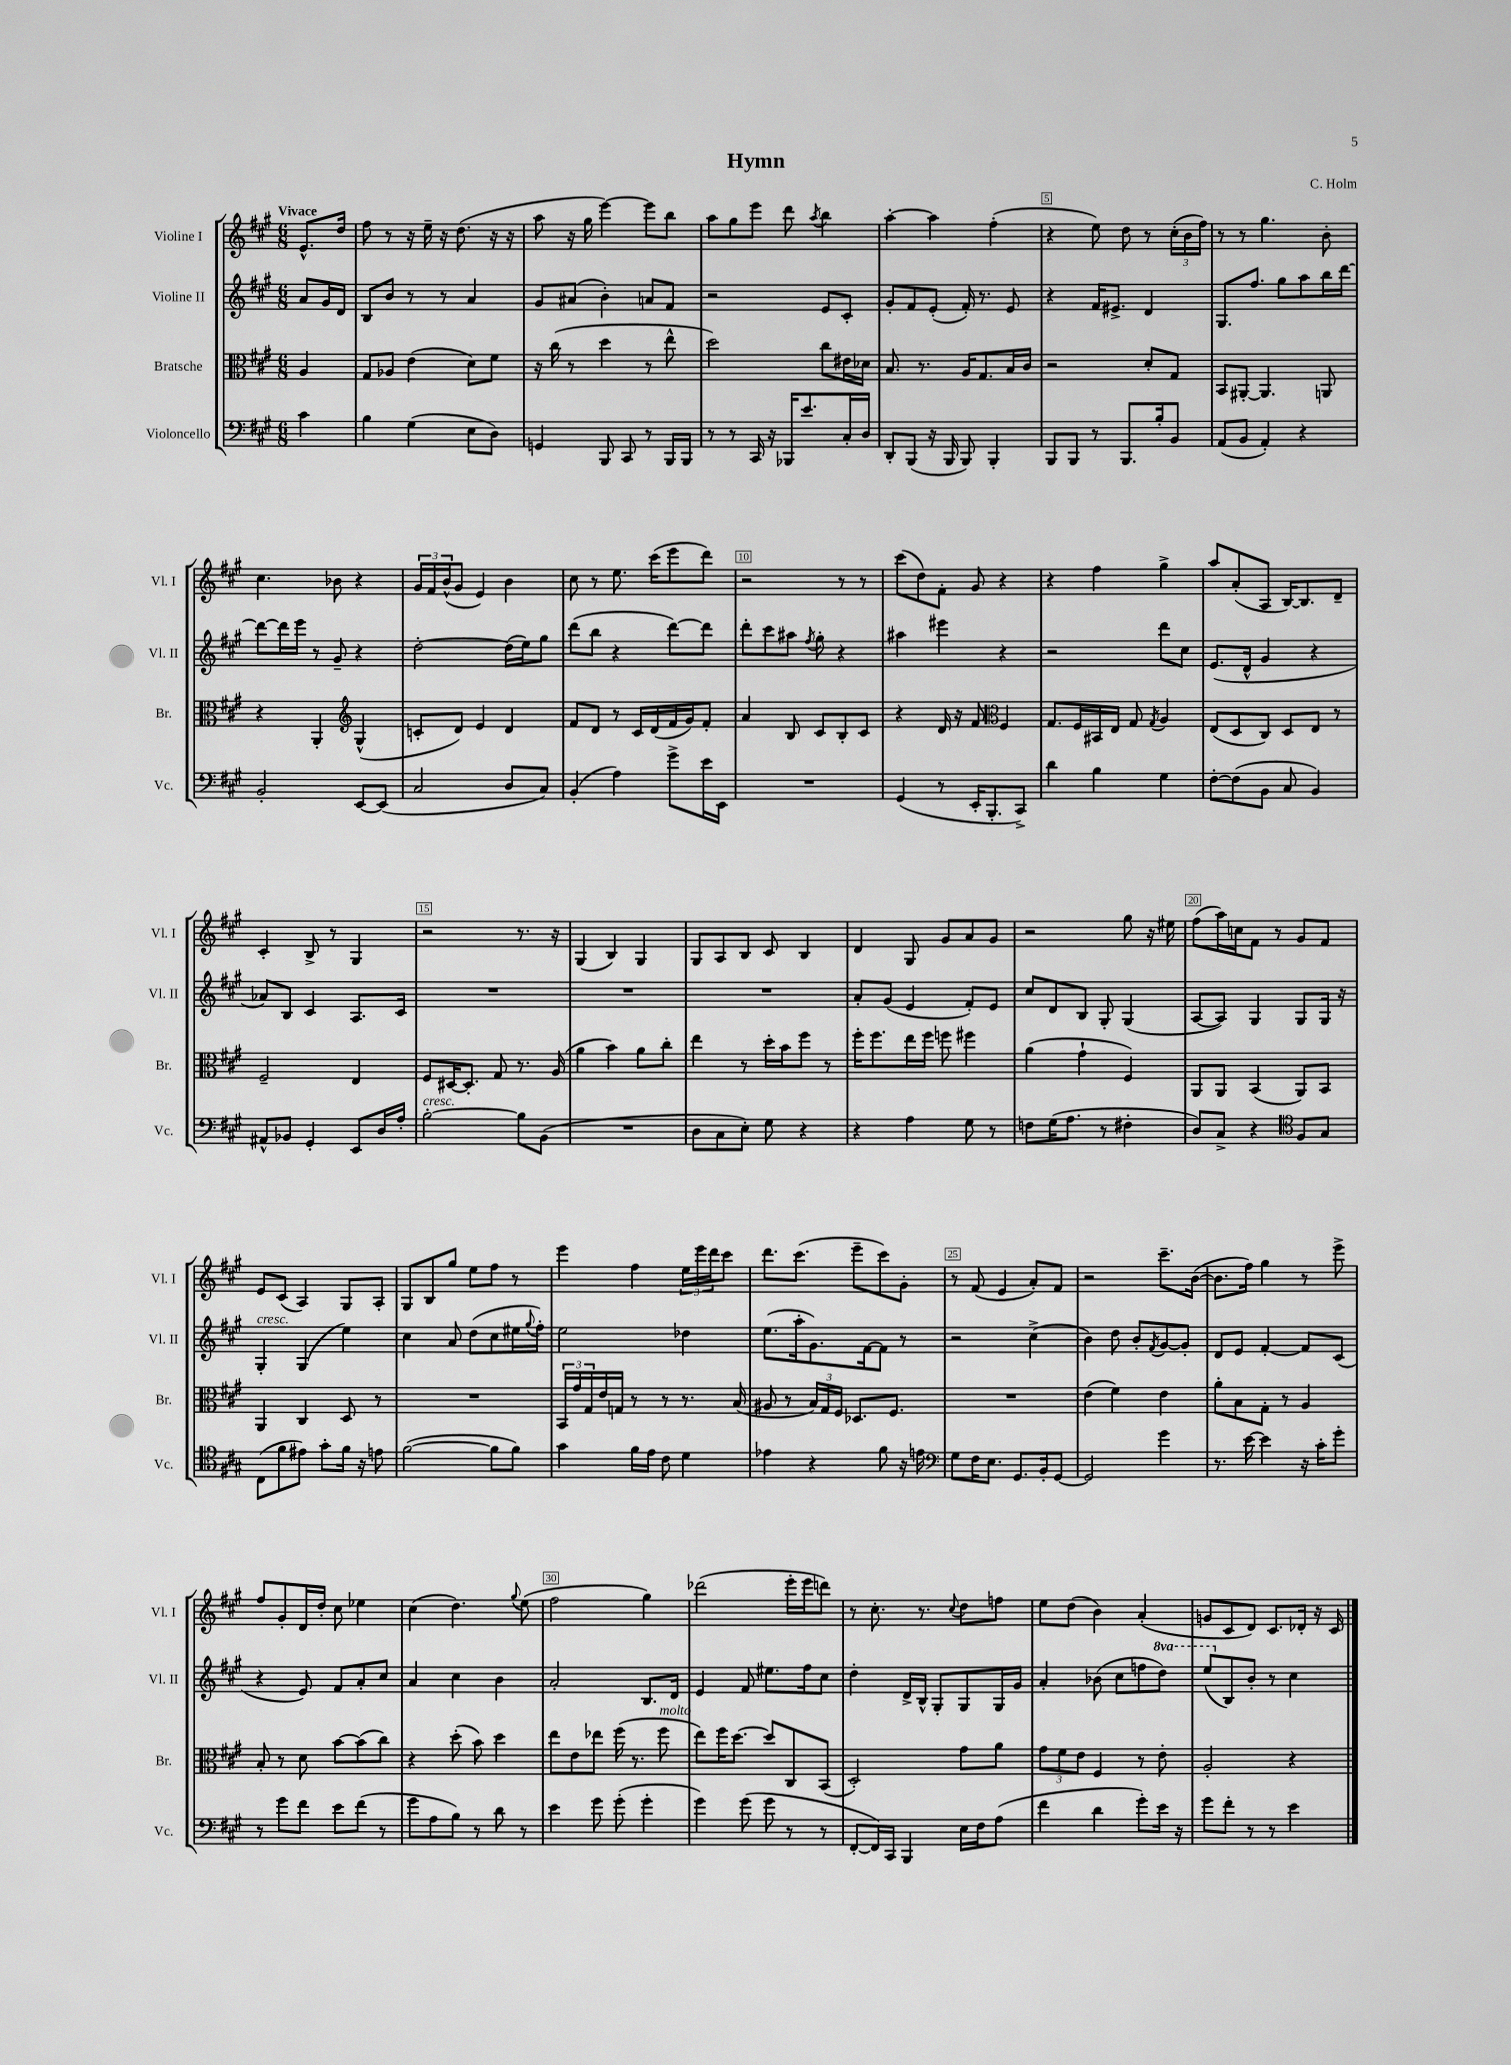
\header { title = "Hymn" composer = "C. Holm" }
<<
\new StaffGroup <<
\new Staff = "s0" \with { instrumentName = "Violine I" shortInstrumentName = "Vl. I" } {
    \clef treble \key a \major \numericTimeSignature \time 6/8 \partial 4 \tempo "Vivace"
    e'8.-^ d''16 |
    fis''8 r8 r16 e''16-- r16 d''8.( r16 r16 |
    a''8 r16 gis''16 e'''4~) e'''8 b''8 |
    a''8 gis''8 e'''8 d'''8 \acciaccatura { a''8 } b''4 |
    a''4~-. a''4 fis''4-.( |
    r4 e''8) d''8 r8 \tuplet 3/2 { cis''16-.( b'16 fis''16) } |
    r8 r8 gis''4. b'8-. |
    cis''4. bes'8 r4 |
    \tuplet 3/2 { gis'16 fis'16 b'16-^( } gis'8 e'4) b'4 |
    cis''8 r8 e''8. cis'''16( e'''8 d'''8) |
    r2 r8 r8 |
    cis'''8( d''8) fis'8-. gis'8 r4 |
    r4 fis''4 gis''4-> |
    a''8 a'8-.( a8 b16~) b8. d'8-- |
    cis'4-. b8-> r8 gis4 |
    r2 r8. r16 |
    gis4( b4) gis4 |
    gis8 a8 b8 cis'8 b4 |
    d'4 gis8 gis'8 a'8 gis'8 |
    r2 gis''8 r16 eis''16 |
    fis''8( a''16) c''16 fis'8 r8 gis'8 fis'8 |
    e'8 cis'8( a4) gis8 a8-. |
    gis8 b8 gis''8 e''8 fis''8 r8 |
    e'''4 fis''4 \tuplet 3/2 { e''16 e'''16 d'''16 } cis'''8 |
    d'''8. cis'''8.( e'''8-- cis'''8) gis'8-. |
    r8 fis'8( e'4 a'8-.) fis'8 |
    r2 cis'''8.-- b'16~( |
    b'8. fis''16) gis''4 r8 e'''8-> |
    fis''8 gis'8-. d'16 d''16-. cis''8 ees''4 |
    cis''4( d''4.) \appoggiatura { gis''8 } e''8( |
    fis''2 gis''4) |
    des'''2( e'''16-. e'''16 d'''8) |
    r8 cis''8.-. r8. \appoggiatura { cis''8 } d''8 f''8 |
    e''8 d''8( b'4) a'4-.( |
    g'8 cis'8 d'8) cis'8. des'16-. r16 cis'16 \bar "|." |
}
\new Staff = "s1" \with { instrumentName = "Violine II" shortInstrumentName = "Vl. II" } {
    \clef treble \key a \major \numericTimeSignature \time 6/8 \set Staff.ottavationMarkups = #ottavation-simple-ordinals \partial 4
    a'8 gis'16 d'16 |
    b8 b'8 r8 r8 a'4 |
    gis'8 ais'8( b'4-.) a'8 fis'8 |
    r2 e'8 cis'8-. |
    gis'8-. fis'8 e'8-.( fis'16-.) r8. e'8 |
    r4 fis'16 eis'8.-> d'4 |
    gis8. fis''8. gis''8 a''8 b''16 d'''16~ |
    d'''8~ d'''16 e'''16 r8 gis'8-- r4 |
    d''2~-. d''16( e''16) gis''8 |
    d'''8( b''8 r4 d'''8~) d'''8 |
    d'''8-. cis'''8 ais''8 \acciaccatura { fis''8 } gis''8-. r4 |
    ais''4 eis'''4 r4 |
    r2 d'''8 cis''8 |
    e'8.( d'16-^ gis'4 r4 |
    aes'8) b8 cis'4 a8. cis'16 |
    R2. |
    R2. |
    R2. |
    a'8-. gis'8( e'4 fis'8-.) e'8 |
    cis''8 d'8 b8 gis8-. gis4( |
    a8~ a8) gis4 gis8 gis16 r16 |
    gis4-.^\markup { \italic "cresc." } gis4( e''4) |
    cis''4 a'8 d''8( cis''8 eis''16 \appoggiatura { gis''8 } fis''16-.) |
    e''2 des''4 |
    e''8.( a''16-. gis'8.) fis'16~ fis'8 r8 |
    r2 cis''4->( |
    b'4) d''8 b'8-. \acciaccatura { fis'8 } gis'8~ gis'8-. |
    d'8 e'8 fis'4~-. fis'8 cis'8( |
    r4 e'8) fis'8 a'8-. cis''8 |
    a'4 cis''4 b'4 |
    a'2-. b8. d'16 |
    e'4 fis'8 eis''8. fis''16 cis''8 |
    d''4-. d'16-> b16-^ gis8-. gis8 gis16 gis'16 |
    a'4-. bes'8( cis''8 f''8 \ottava #1 d'''8) |
    e'''8( \ottava #0 b8) b'8-. r8 cis''4 \bar "|." |
}
\new Staff = "s2" \with { instrumentName = "Bratsche" shortInstrumentName = "Br." } {
    \clef alto \key a \major \numericTimeSignature \time 6/8 \partial 4
    a4 |
    gis8 aes8 e'4( d'8) fis'8 |
    r16 cis''16( r8 d''4 r8 e''8-^ |
    d''2) cis''8 eis'16 des'16 |
    b8. r8. a16 gis8. b16 cis'16 |
    r2 d'8-. gis8 |
    b,8 ais,8~-. ais,4. a,8 |
    r4 a,4-. \clef treble gis4-^( |
    c'8-. d'8) e'4 d'4 |
    fis'8 d'8 r8 cis'16 d'16( fis'16 gis'16) fis'8-. |
    a'4 b8 cis'8 b8-. cis'8 |
    r4 d'16 r16 fis'8 \clef alto fis4 |
    gis8. fis16 bis,16 e16 gis8 \acciaccatura { gis8 } a4 |
    e8( d8 cis8) d8 e8 r8 |
    fis2-- e4 |
    fis8 dis16~ dis8.-. gis8 r8. a16( |
    a'4 b'4) a'8 cis''8-. |
    e''4 r8 d''16-. b'16 fis''8 r8 |
    fis''16-. fis''8. e''16 fis''16 f''8 fis''4 |
    a'4( gis'4-! fis4) |
    a,8 a,8 b,4( a,8) b,8 |
    a,4 cis4 d8 r8 |
    R2. |
    \tuplet 3/2 { b,16 gis'16 gis16 } e'16 g16 r8 r8 r8. b16( |
    ais8 r8 \tuplet 3/2 { b16) gis16 fis16 } des8. fis8. |
    R2. |
    e'4( fis'4) e'4 |
    a'8-. b8 gis8-. r8 a4 |
    b8-. r8 d'8 b'8~ b'8( cis''8) |
    r4 d''8-.( b'8) d''4 |
    e''8 e'8 ees''8 fis''16( r8. fis''8^\markup { \italic "molto" } |
    e''8) fis''16 d''8.~ d''8 cis8 b,8( |
    d2-.) gis'8 a'8 |
    \tuplet 3/2 { gis'8 fis'8 e'8 } fis4 r8 e'8-. |
    a2-. r4 \bar "|." |
}
\new Staff = "s3" \with { instrumentName = "Violoncello" shortInstrumentName = "Vc." } {
    \clef bass \key a \major \numericTimeSignature \time 6/8 \partial 4
    cis'4 |
    b4 gis4( e8 d8) |
    g,4 b,,8 cis,8 r8 b,,16 b,,16 |
    r8 r8 cis,16 r16 bes,,16 e'8. cis16-. d16 |
    d,8-. b,,8( r16 b,,16 b,,8) b,,4-. |
    b,,8 b,,8 r8 b,,8. b16-. b,8 |
    a,8( b,8 a,4-.) r4 |
    b,2-. e,8~ e,8( |
    cis2 d8 cis8) |
    b,4-.( a4) gis'8-> e'16 e,16 |
    R2. |
    gis,4( r8 e,16-. b,,8.-. cis,8->) |
    d'4 b4 gis4 |
    fis8~-. fis8( b,8 cis8 b,4) |
    ais,8-^ bes,8 gis,4-. e,8 d16 a16-. |
    b2~-.^\markup { \italic "cresc." } b8 b,8( |
    R2. |
    d8 cis8 e8-.) gis8 r4 |
    r4 a4 gis8 r8 |
    f8 gis16( a8. r8 fis4-. |
    d8) cis8-> r4 \clef tenor fis8 gis8 |
    cis8( fis'8 eis'8) gis'8-. fis'16 r16 e'8 |
    fis'2~( fis'8 fis'8) |
    gis'4 fis'16 e'16 cis'8 d'4 |
    ees'4 r4 fis'8 r16 e'16 |
    \clef bass gis8 fis16 e8. gis,8. b,16-. gis,8~ |
    gis,2 gis'4 |
    r8. e'16~ e'4 r16 cis'16-. gis'8-. |
    r8 gis'8 fis'8 e'8 fis'8( r8 |
    gis'8 a8 b8) r8 d'8 r8 |
    e'4 gis'8 gis'8-.( gis'4-. |
    gis'4) gis'8( gis'8 r8 r8 |
    fis,8~-. fis,16) cis,16 b,,4 e16 fis16 a8( |
    fis'4 d'4 gis'8-.) e'16 r16 |
    gis'8 fis'8-. r8 r8 e'4 \bar "|." |
}
>>
>>
\layout { \context { \Score \override BarNumber.break-visibility = ##(#f #t #t) barNumberVisibility = #(every-nth-bar-number-visible 5) \override BarNumber.stencil = #(make-stencil-boxer 0.1 0.3 ly:text-interface::print) } }
